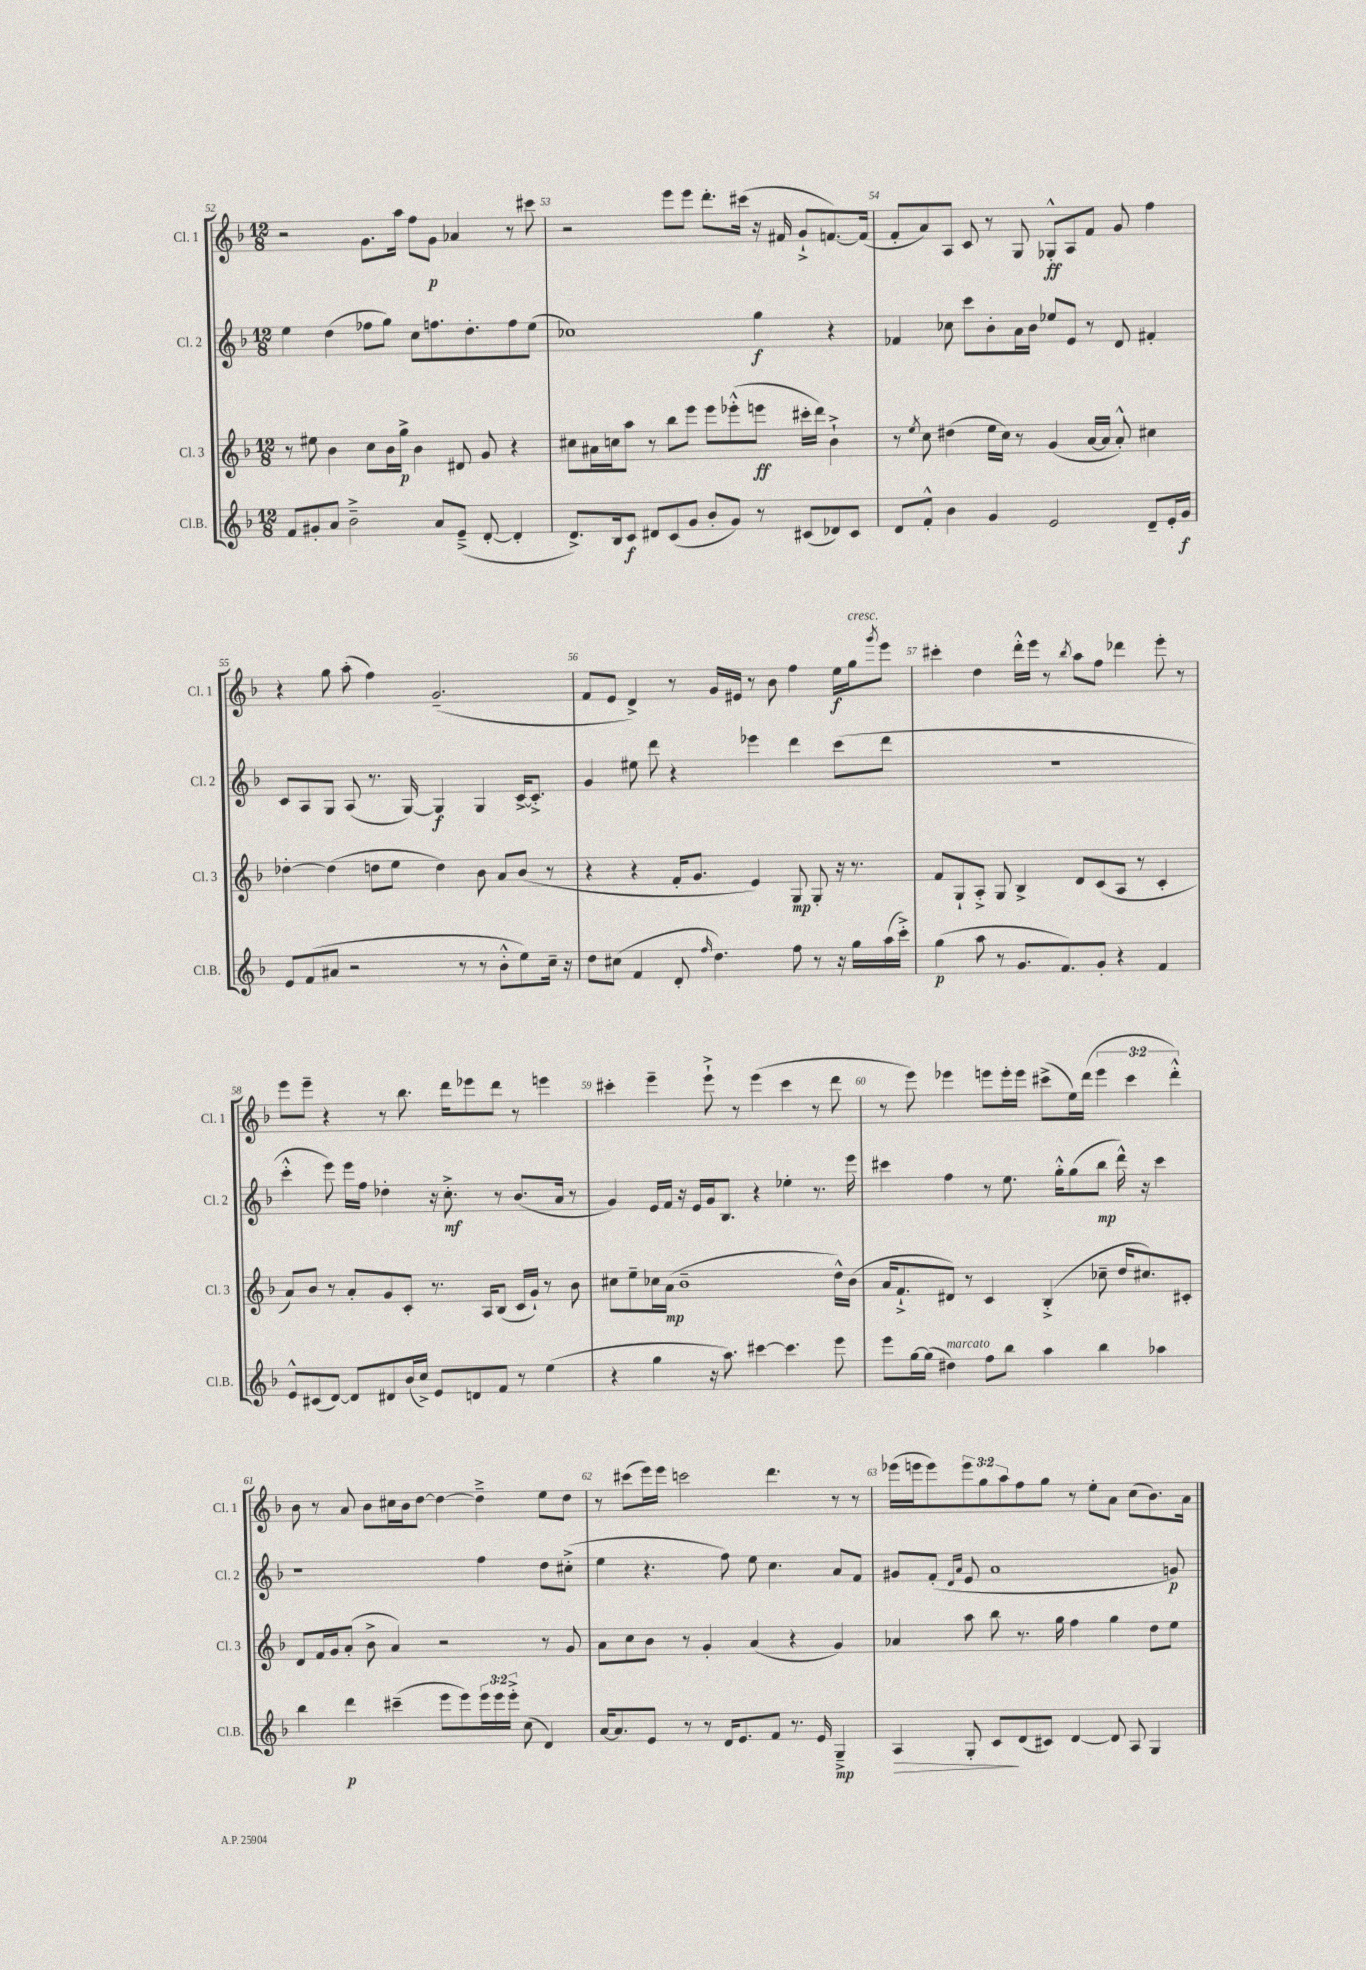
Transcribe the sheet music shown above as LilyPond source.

<<
\new StaffGroup <<
\new Staff = "s0" \with { instrumentName = "Cl. 1" shortInstrumentName = "Cl. 1" } {
    \clef treble \key f \major \numericTimeSignature \time 12/8 \override Staff.TupletNumber.text = #tuplet-number::calc-fraction-text
    r2 g'8. a''16 f''8 g'8\p aes'4 r8 cis'''8 |
    r2 e'''8 e'''8 d'''8.-. cis'''16( r16 fis'16 g'8-!-> f'8.~) f'16( |
    f'8-. a'8) a8 c'8 r8 g8 ges8-.-^\ff a8 f'8 g'8 f''4 |
    r4 g''8 a''8-.( f''4) g'2.--( |
    f'8 e'8 d'4->) r8 g'16 eis'16 r8 bes'8 f''4 e''16\f g''16^\markup { \italic "cresc." } \acciaccatura { g'''8 } e'''8 |
    cis'''4-. d''4 d'''16-.-^ e'''16 r8 \acciaccatura { bes''8 } a''8 f''8 des'''4 e'''8-. r8 |
    e'''8 e'''8-- r4 r8 bes''8. d'''16 ees'''8 d'''8 r8 e'''4 |
    cis'''4-. e'''4-- e'''8-!-> r8 e'''4( cis'''4 r8 d'''8 |
    r8 e'''8) ees'''4 e'''8 e'''16-. e'''16 cis'''8->( e''16) d'''16( \tuplet 3/2 { e'''4 cis'''4 d'''4-.-^) } |
    bes'8 r8 a'8 bes'8 cis''16 bes'16 d''8~ d''4~ d''4---> e''8 d''8 |
    r8 cis'''8( e'''16) e'''16 c'''2 d'''4. r8 r8 |
    ees'''16( e'''16 e'''8) \tuplet 3/2 { e'''8 g''8 a''8 } f''8 g''8 r8 e''8-. a'8 c''8( bes'8.) a'16 \bar "|." |
}
\new Staff = "s1" \with { instrumentName = "Cl. 2" shortInstrumentName = "Cl. 2" } {
    \clef treble \key f \major \numericTimeSignature \time 12/8
    e''4 d''4( fes''8 g''8) c''8 f''8. d''8.-. f''8 e''8( |
    ces''1) g''4\f r4 |
    fes'4 ces''8 c'''8 bes'8-. a'16 bes'16 ees''8 e'8 r8 d'8 fis'4-. |
    c'8 a8 g8 a8( r8. g16~) g4\f g4 c'16~-> c'8.-.-> |
    g'4 eis''8 d'''8 r4 ees'''4 d'''4 c'''8( d'''8 |
    R1. |
    c'''4-.-^ e'''8) e'''16 f''16 des''4-. r16 c''8.-.->\mf r8 bes'8.( a'16 r8 |
    g'4) e'16 f'16 r16 e'16 g'16 bes8. r4 ees''4-. r8. e'''16 |
    cis'''4 f''4 r8 e''8. g''16-.-^ g''8( bes''8\mp d'''16-^) r16 cis'''4 |
    r1 f''4 d''8 cis''8-.->( |
    e''4 r4. f''8) e''8 c''4. a'8 f'8 |
    gis'8 f'8-.( \grace { d'16 a'16 } e'8 a'1 g'8\p) \bar "|." |
}
\new Staff = "s2" \with { instrumentName = "Cl. 3" shortInstrumentName = "Cl. 3" } {
    \clef treble \key f \major \numericTimeSignature \time 12/8
    r8 eis''8 bes'4 c''8 bes'16 g''16->\p bes'4 dis'8 g'8 r4 |
    cis''8 ais'16 c''16 a''8 r8 bes''8 e'''8 e'''8 ees'''8-.-^( e'''8\ff cis'''16-. d'''16) bes'4-!-> |
    r8 \acciaccatura { e''8 } c''8 dis''4( e''16 c''16) r8 g'4( a'16~ a'16 a'8-.-^) cis''4 |
    des''4~-. des''4( d''8 e''8 d''4) bes'8 a'8 bes'8( r8 |
    r4 r4 f'16-. g'8. e'4) g8\mp g8-. r16 r8. |
    f'8 g8-! a8-.-> g8 bes4-> d'8 c'8( a8 r8 c'4-. |
    a'8) bes'8 r8 a'8-. g'8 c'8-. r8. a16 bes8( c'16 g'16-!) r8 bes'8 |
    cis''8 e''8-- ces''16 a'16\mp( bes'1-- d''16-^) bes'16( |
    a'16 f'8.-!-> dis'8) r8 c'4 bes4-.->( ces''8-- d''16 cis''8.) cis'8-. |
    d'8 f'16 g'16 a'8-.( bes'8-> a'4) r2 r8 g'8 |
    a'8 c''8 bes'8 r8 g'4-. a'4( r4 g'4) |
    aes'4 a''8 bes''8 r8. g''16 f''4 g''4 d''8 e''8 \bar "|." |
}
\new Staff = "s3" \with { instrumentName = "Cl.B." shortInstrumentName = "Cl.B." } {
    \clef treble \key f \major \numericTimeSignature \time 12/8 \override Staff.TupletNumber.text = #tuplet-number::calc-fraction-text
    f'8 gis'8-. a'8 bes'2---> a'8 e'8--->( d'8~-. d'4-. |
    d'8.->) bes16 c'8\f dis'8 c'8( g'8 bes'8-. g'8) r8 cis'8( des'8) cis'8 |
    d'8 f'8-.-^ bes'4 g'4 e'2 d'8-- e'16-. g'16\f |
    e'8 f'8( ais'8 r2 r8 r8 bes'8-.-^ e''8) c''16-- r16 |
    d''8 cis''8( f'4 d'8-. \grace { f''16 } d''4.) f''8 r8 r16 g''16 a''16( c'''16-.->) |
    g''4\p( a''8 r8 g'8. f'8.) g'8-. r4 f'4 |
    e'8-^ cis'8( d'8~) d'8 dis'8 bes'16( c''16->) e'8 d'8 f'8 r8 e''4( |
    r4 g''4 r16 a''8.) cis'''4~ cis'''4. e'''8 |
    e'''8 g''16~ g''16( dis''4^\markup { \italic "marcato" }) f''8 bes''8 a''4 bes''4 aes''4 |
    bes''4 d'''4\p cis'''4--( e'''8 e'''8) \tuplet 3/2 { e'''16 e'''16 e'''16-.-> } c''8( d'4) |
    a'16~ a'8. e'8 r8 r8 d'16 e'8. f'8 r8. e'16 g4--->\mp |
    a4\> g8-. c'8\! d'8( cis'8) d'4~ d'8 a8 g4 \bar "|." |
}
>>
>>
\layout { \context { \Score currentBarNumber = #52 \override BarNumber.break-visibility = ##(#f #t #t) barNumberVisibility = #all-bar-numbers-visible } }
